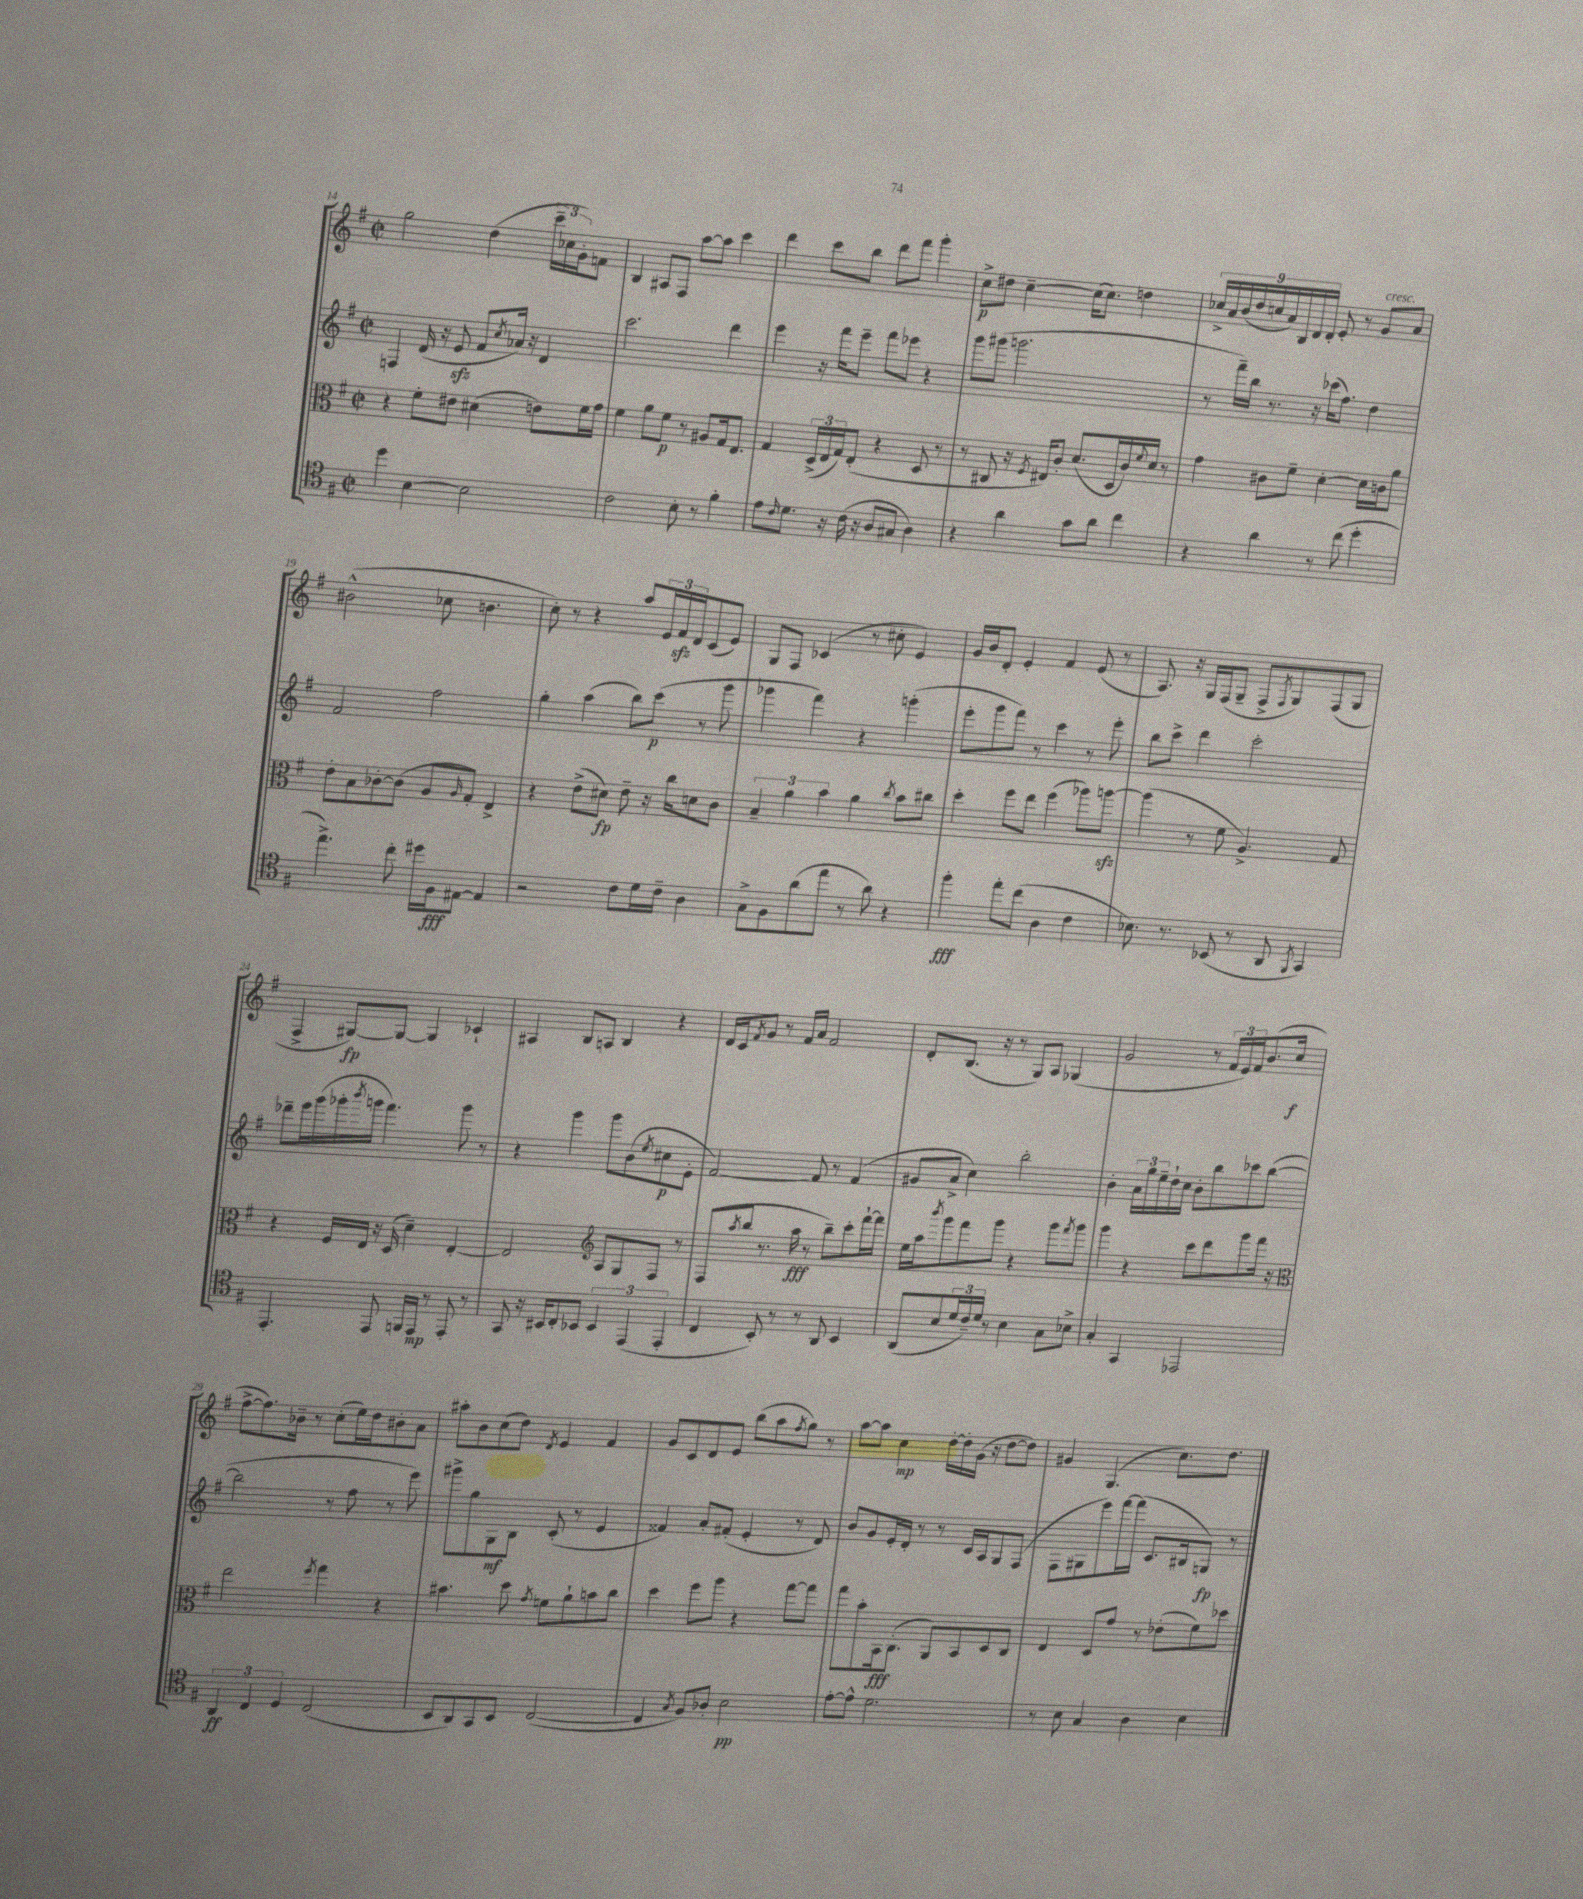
<<
\new StaffGroup <<
\new Staff = "s0" {
    \clef treble \key g \major \defaultTimeSignature \time 2/2
    g''2 d''4( \tuplet 3/2 { c'''16-- ces''16 g'16-.) } f'8 |
    b4 ais8 fis8 a''8~ a''8 c'''4 |
    d'''4 c'''8 b''8 d'''8 fis'''8 g'''4-. |
    c''8->\p dis''8 c''4~-- c''16( c''8.) d''4 |
    \tuplet 9/8 { ces''16-> a'16 b'16( d''16 c''16 a'16) b16 d'16 d'16-. } e'8-. r8 g'8^\markup { \italic "cresc." } a'8 |
    bis'2-^( ces''8 b'4. |
    c''8-.) r8 r4 a''8 \tuplet 3/2 { e'16 fis'16\sfz d'16 } c'8( e'8) |
    g8 fis8 ces'4( r8 cis''8-. e'4) |
    g'16 b'16 d'8-. e'4-. fis'4 e'8( r8 |
    a8.) r16 g16 fis16( g8-- fis8-> \acciaccatura { fis8 } g8) fis8( g8 |
    fis4-> gis8~\fp) gis8~ gis4 ces'4-! |
    ais4 b8 a8 b4 r4 |
    d'16 c'16 \acciaccatura { fis'8 } g'8 r8 fis'16 a'16 fis'2 |
    d'8-. b8.( r16 r8 g8) a8 ges4( |
    g'2 r8 \tuplet 3/2 { fis'16 e'16) fis'16 } b'8.( c''16\f |
    fis''8~-> fis''8.) bes'16-- r8 c''8-.( e''16) d''16 bis'8-. a'8 |
    ais''8-. b'8 c''8( d''8) \acciaccatura { d'8 } e'4 fis'4 |
    g'8 c'8 d'8 e'8 b''8( a''8 \acciaccatura { fis''8 } g''8) r8 |
    a''8~ a''8 c''4\mp d''16~-. d''16-. g'16( r16 d''8~ d''8) |
    gis'4 g4.( c''8.) d''8. \bar "|." |
}
\new Staff = "s1" {
    \clef treble \key g \major \defaultTimeSignature \time 2/2
    f4 d'16( r16 e'8\sfz fis'8 \acciaccatura { c''8 } aes'16) r16 d'4 |
    c'''2. d'''4 |
    e'''4 r16 fis'''16 e'''8-- fis'''8 ees'''8 r4 |
    g'''8 gis'''8( g'''2. |
    r8 fis'''16--) b''16 r8. r16 ces'''16( fis''8.) d''4 |
    fis'2 fis''2 |
    g''4-. a''4( b''8) c'''8\p( r8 g'''8 |
    ges'''4 fis'''4) r4 g'''4-.( |
    e'''8-. g'''8 fis'''8) r8 c'''4 r8 e'''8-. |
    b''8 c'''8-> d'''4 c'''2-. |
    des'''8-- e'''16 g'''16( ges'''16-. \acciaccatura { b'''8 } g'''16 fis'''4.) g'''8 r8 |
    r4 g'''4 g'''8 b'8( \acciaccatura { e''8 } cis''8\p e'8-. |
    fis'2~) fis'8 r8 fis'4( |
    gis'8 a'8-> c''4) b''2-. |
    b'4-. \tuplet 3/2 { a'16 g''16 e''16-- } d''16-! c''16 b'8-. b''8 ces'''8 b''8~( |
    b''2 r8 fis''8 r8 e'''8) |
    gis'''8-> g''8 g8\mf b8 c'8-.( r8 e'4 |
    fisis'4) a'8-. fis'8-.( e'4-. r8 d'8) |
    b'8 g'8 e'16-. d'16-. r8 r8 c'16 a16 g8 fis8( |
    fis8 gis8 e'''8) fis'''16~ fis'''16( c'8. bis16 g8\fp) r8 \bar "|." |
}
\new Staff = "s2" {
    \clef alto \key g \major \defaultTimeSignature \time 2/2
    r4 fis'8-. eis'8 dis'4( e'8) fis'16 g'16 |
    fis'4 a'8 fis'8\p r8 ais8 g16 e8. |
    g4 \tuplet 3/2 { d16->( e16 g16) } e8-.( r4 d8 r8 |
    r8 cis8 r16 \acciaccatura { fis8 } eis16) c'8-. d'8.( d16 c'16) \appoggiatura { fis'8 } d'16 r8 |
    g'4 cis'8 fis'8-- d'4~-. d'16 c'16 a'8 |
    e'8-. b8 ces'8~-. ces'8( a8 \grace { a16 } g8-.) e4-> |
    r4 e'8->( dis'8\fp) e'8-- r16 c''16 d'8 c'8 |
    \tuplet 3/2 { b4-- a'4 b'4 } a'4 \acciaccatura { c''8 } b'8 cis''8 |
    d''4-. fis''8 e''8 fis''4( aes''8) a''8~\sfz |
    a''4( r8 fis'8 a4.->) g8 |
    r4 fis16 e16 r16 d16( d'4--) e4~-. |
    e2 \clef treble a8 g8 fis8 r8 |
    fis8( \acciaccatura { a''8 } b''8 r8. a''16\fff r8 b''8--) c'''8-. fis'''16~-! fis'''16 |
    e''16 a''16 \acciaccatura { b'''8 } g'''8 fis'''8 g'''8 r4 g'''8 \acciaccatura { fis'''8 } g'''8 |
    g'''4 r4 c'''8 d'''8 g'''8 fis'''16 r16 |
    \clef alto e''2 \acciaccatura { fis''8 } g''4 r4 |
    bis'4. d''8 \acciaccatura { g'8 } f'8 a'8-! b'8 c''8 |
    d''4 fis''8 a''8 r4 g''8~ g''8 |
    g''8 b'8-. b,16\fff c8.-.( a,8) b,8 d8 c8 |
    e4 d8 g'8 r8 ees'8-.( fis'8) des''8 \bar "|." |
}
\new Staff = "s3" {
    \clef tenor \key g \major \defaultTimeSignature \time 2/2
    d''4 b4~ b2 |
    c'2 b8-. r8 fis'4-. |
    e'8 \grace { c'16 } d'8. r16 c'16( r16 a8 gis8 a4) |
    r4 a'4 g'8 a'8 c''4 |
    r4 a'4 r8 c''8( d''4-. |
    e''4.->) c''8-. dis''16 fis16\fff eis8~ eis4 |
    r2 c'8 d'16 c'16-- a4 |
    g8-> fis8 a'8( e''8 r8 a'8) r4 |
    fis''4-.\fff e''8-. c''8( a4 c'4 |
    bes8.) r8. bes,8( r8 a,8 \acciaccatura { fis,8 } g,4) |
    e,4.-. e,8 f,16 e,16\mp r8 e,8-. r8 |
    g,8 r16 bis,16 c8-. bes,8 \tuplet 3/2 { bes,4 e,4( e,4-. } |
    c4 b,8-.) r8 r8 a,8 b,4 |
    a,8( b8 \tuplet 3/2 { d'16 c'16--) d'16 } r8 b4 g8 bes8-> |
    g4-. g,4 ees,2 |
    \tuplet 3/2 { a,4\ff c4 d4 } c2( |
    b,8 a,8) g,8 b,8 c2~( |
    c4 \acciaccatura { g8 } fis8) aes8-. b2\pp |
    e'8~-. e'8-^ d'2. |
    r8 b8 g4 a4 b4 \bar "|." |
}
>>
>>
\layout { \context { \Score currentBarNumber = #14 } }
